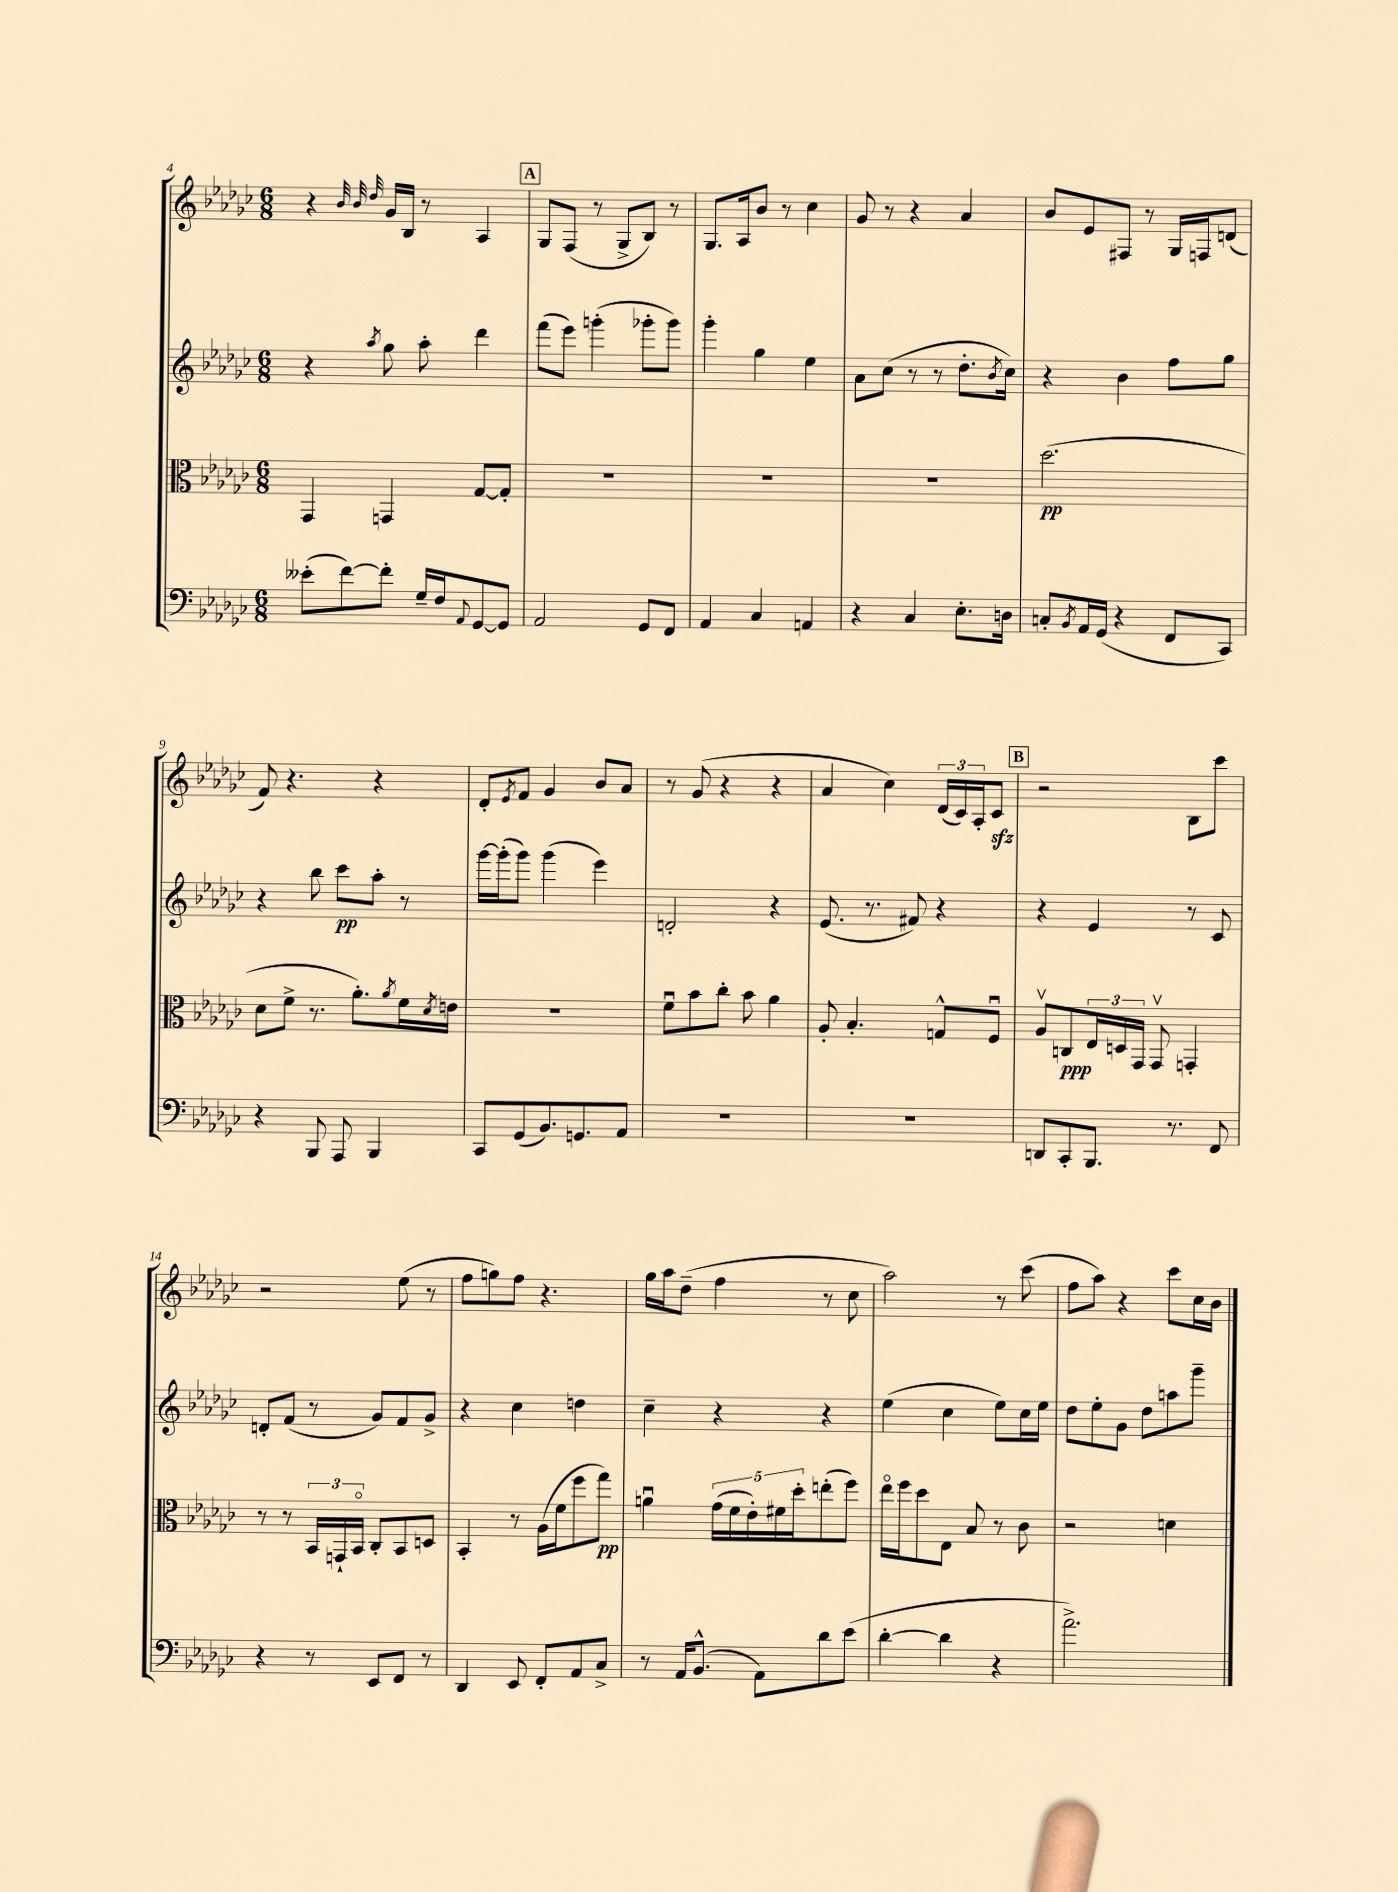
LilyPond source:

<<
\new StaffGroup <<
\new Staff = "s0" {
    \clef treble \key ges \major \numericTimeSignature \time 6/8
    r4 \grace { bes'32 bes'32 des''32 } ges'16 bes16 r8 aes4 |
    \mark \markup { \box "A" } ges8 f8( r8 ges8-> bes8) r8 |
    ges8. aes16 bes'8 r8 ces''4 |
    ges'8 r8 r4 aes'4 |
    bes'8 ees'8 fis8 r8 ges16 f16 d'8( |
    f'8) r4. r4 |
    des'8-. \acciaccatura { ees'8 } f'8 ges'4 bes'8 aes'8 |
    r8 ges'8( r4 r4 |
    aes'4 ces''4) \tuplet 3/2 { des'16( ces'16) aes16-. } ces'8\sfz |
    \mark \markup { \box "B" } r2 bes8 ces'''8 |
    r2 ees''8( r8 |
    f''8 g''8) f''8 r4. |
    ges''16 aes''16 des''8--( f''4 r8 ces''8 |
    aes''2) r8 ces'''8( |
    f''8 aes''8) r4 ces'''8 ces''16 bes'16 \bar "|." |
}
\new Staff = "s1" {
    \clef treble \key ges \major \numericTimeSignature \time 6/8
    r4 \acciaccatura { aes''8 } ges''8 aes''8-. des'''4 |
    \mark \markup { \box "A" } f'''8( ees'''8) g'''4-.( ges'''8-. ges'''8) |
    ges'''4-. ges''4 ees''4 |
    aes'8 ces''8( r8 r8 des''8.-. \acciaccatura { bes'8 } ces''16) |
    r4 bes'4 f''8 ges''8 |
    r4 bes''8 ces'''8\pp aes''8-. r8 |
    ges'''16~ ges'''16-.( ges'''8) ges'''4( ees'''4) |
    d'2-. r4 |
    ees'8.( r8. fis'8) r4 |
    \mark \markup { \box "B" } r4 ees'4 r8 ces'8 |
    d'8-. f'8( r8 ges'8) f'8 ges'8-> |
    r4 ces''4 d''4 |
    ces''4-- r4 r4 |
    ees''4( ces''4 ees''8) ces''16 ees''16 |
    des''8 ees''8-. ges'8 des''8 a''8 ges'''8-- \bar "|." |
}
\new Staff = "s2" {
    \clef alto \key ges \major \numericTimeSignature \time 6/8
    ges,4 g,4 ges8~ ges8-. |
    \mark \markup { \box "A" } R2. |
    R2. |
    R2. |
    des''2.\pp( |
    des'8 f'8-> r8. aes'8.-.) \acciaccatura { aes'8 } f'16 \acciaccatura { des'8 } e'16 |
    R2. |
    f'8\downbow bes'8 ces''8-. bes'8 aes'4 |
    aes8-. bes4.-. g8-^ f8\downbow |
    \mark \markup { \box "B" } aes8\upbow c8\ppp \tuplet 3/2 { ees16 d16 ges,16 } ges,8\upbow g,4-. |
    r8 r8 \tuplet 3/2 { bes,16 g,16-! bes,16\flageolet } ces8-. bes,8 d8 |
    bes,4-. r8 aes16( f'16 f''8 ges''8\pp) |
    a'4\downbow \tuplet 5/4 { ges'16( f'16 ees'16-.) fis'16 des''16-. } e''8-.( f''8) |
    ees''16\flageolet f''16 des''8 ees8 bes8 r8 ces'8 |
    r2 d'4 \bar "|." |
}
\new Staff = "s3" {
    \clef bass \key ges \major \numericTimeSignature \time 6/8
    eeses'8-.( f'8~) f'8-. ges16-- f16 \appoggiatura { aes,8 } ges,8~ ges,8 |
    \mark \markup { \box "A" } aes,2 ges,8 f,8 |
    aes,4 ces4 a,4 |
    r4 ces4 ees8.-. d16 |
    c8-. \acciaccatura { bes,8 } aes,16 ges,16( r4 f,8 ces,8) |
    r4 bes,,8 aes,,8 bes,,4 |
    ces,8 ges,8( bes,8.) g,8. aes,8 |
    R2. |
    R2. |
    \mark \markup { \box "B" } d,8 ces,8-. bes,,8. r8. f,8 |
    r4 r8 ees,8 f,8 r8 |
    des,4 ees,8 f,8-. aes,8 ces8-> |
    r8 aes,16 bes,8.-^( aes,8) des'8 ees'8( |
    des'4~-. des'4 r4 |
    aes'2.->) \bar "|." |
}
>>
>>
\layout { \context { \Score currentBarNumber = #4 } }
